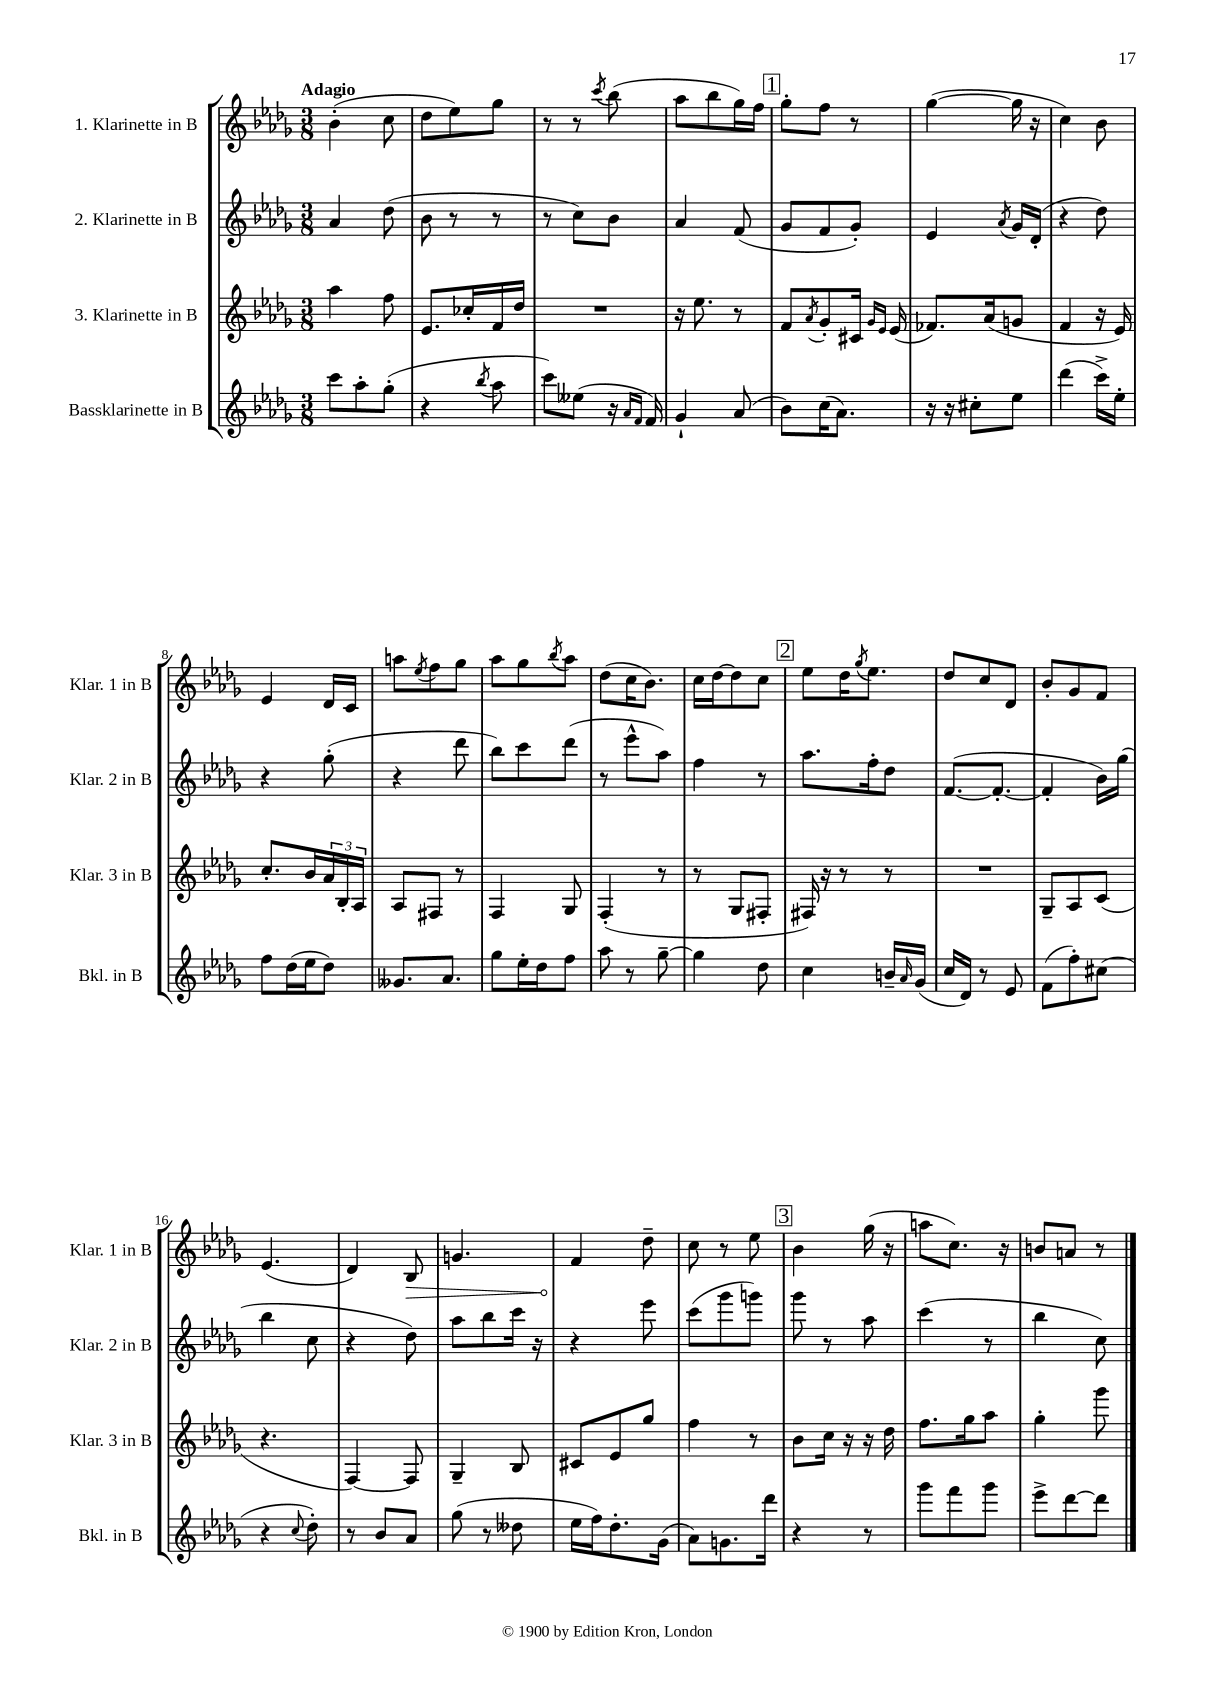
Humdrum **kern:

**kern	**kern	**kern	**kern
*staff4	*staff3	*staff2	*staff1
*clefG2	*clefG2	*clefG2	*clefG2
*k[b-e-a-d-g-]	*k[b-e-a-d-g-]	*k[b-e-a-d-g-]	*k[b-e-a-d-g-]
*M3/8	*M3/8	*M3/8	*M3/8
8ccc	4aa-	4a-	(4b-'
8aa-'	.	.	.
(8gg-'	8ff	(8dd-	8cc
=	=	=	=
4r	8.e-	8b-	8dd-
.	.	8r	8ee-)
.	16cc-'	.	.
8qbb-	.	.	.
8aa-	16f	8r	8gg-
.	16dd-	.	.
=	=	=	=
8ccc)	4.r	8r	8r
(8ee--	.	8cc)	8r
.	.	.	8qccc
16r	.	8b-	(8bb-
16qqa-	.	.	.
16qqf	.	.	.
16f)	.	.	.
=	=	=	=
4g-`	16r	4a-	8aa-
.	8.ee-	.	.
.	.	.	8bb-
(8a-	8r	(8f	16gg-)
.	.	.	16ff
=	=	=	=
8b-)	8f	8g-	8gg-'
.	8qa-	.	.
(16cc	8g-'	8f	8ff
8.a-)	.	.	.
.	16c#	8g-')	8r
.	16qqg-	.	.
.	16qqe-	.	.
.	(16e-	.	.
=	=	=	=
16r	8.f-)	4e-	([4gg-
16r	.	.	.
8cc#'	.	.	.
.	(16a-	.	.
.	.	8qa-	.
8ee-	8g	16g-	16gg-]
.	.	(16d-'	16r
=	=	=	=
(4ddd-	4f	4r	4cc)
16ccc^)	16r	8dd-)	8b-
16ee-'	16e-)	.	.
=	=	=	=
8ff	8.cc'	4r	4e-
(16dd-	.	.	.
16ee-	16b-	.	.
8dd-)	24a-	(8gg-'	16d-
.	24B-'	.	.
.	.	.	16c
.	24A-	.	.
=	=	=	=
8.g--	8A-	4r	8aa
.	.	.	8qee-
.	8F#	.	8ff
8.a-	.	.	.
.	8r	8ddd-	8gg-
=	=	=	=
8gg-	4F	8bb-)	8aa-
16ee-'	.	8ccc	8gg-
16dd-	.	.	.
.	.	.	8qbb-
8ff	8G-	(8ddd-	8aa-
=	=	=	=
8aa-	(4F'	8r	(8dd-
8r	.	8eee-^^	16cc
.	.	.	8.b-)
[8gg-~	8r	8aa-)	.
=	=	=	=
4gg-]	8r	4ff	16cc
.	.	.	[16dd-
.	8G-	.	8dd-]
8dd-	8F#'	8r	8cc
=	=	=	=
4cc	16F#)	8.aa-	8ee-
.	16r	.	.
.	8r	.	16dd-
.	.	.	8qgg-
.	.	16ff'	8.ee-
16b~	8r	8dd-	.
16qqa-	.	.	.
(16g-	.	.	.
=	=	=	=
16cc	4.r	([8.f	8dd-
16d-)	.	.	.
8r	.	.	8cc
.	.	8.f'_	.
8e-	.	.	8d-
=	=	=	=
(8f	8G-~	4f']	8b-'
8ff')	8A-	.	8g-
(8cc#	(8c	16b-)	8f
.	.	(16gg-	.
=	=	=	=
4r	4.r	4bb-	(4.e-
8qqcc	.	.	.
8dd-')	.	8cc	.
=	=	=	=
8r	[4F)	4r	4d-)
8b-	.	.	.
8a-	8F]	8dd-)	8B-
=	=	=	=
(8gg-	4G-~	8aa-	4.g
8r	.	8bb-	.
8dd--	8B-	16ccc	.
.	.	16r	.
=	=	=	=
16ee-	8c#	4r	4f
16ff)	.	.	.
8.dd-'	8e-	.	.
.	8gg-	8eee-	8dd-~
(16g-	.	.	.
=	=	=	=
8a-)	4ff	(8ccc	8cc
8.g	.	8ggg-	8r
.	8r	8ggg)	8ee-
16ddd-	.	.	.
=	=	=	=
4r	8b-	8ggg-	4b-
.	16cc	8r	.
.	16r	.	.
8r	16r	8aa-	(16gg-
.	16dd-	.	16r
=	=	=	=
8ggg-	8.ff	(4ccc	8aa
8fff	.	.	8.cc)
.	16gg-	.	.
8ggg-	8aa-	8r	.
.	.	.	16r
=	=	=	=
8eee-^	4gg-'	4bb-	8b
[8ddd-	.	.	8a
8ddd-]	8ggg-	8cc)	8r
==	==	==	==
*-	*-	*-	*-
